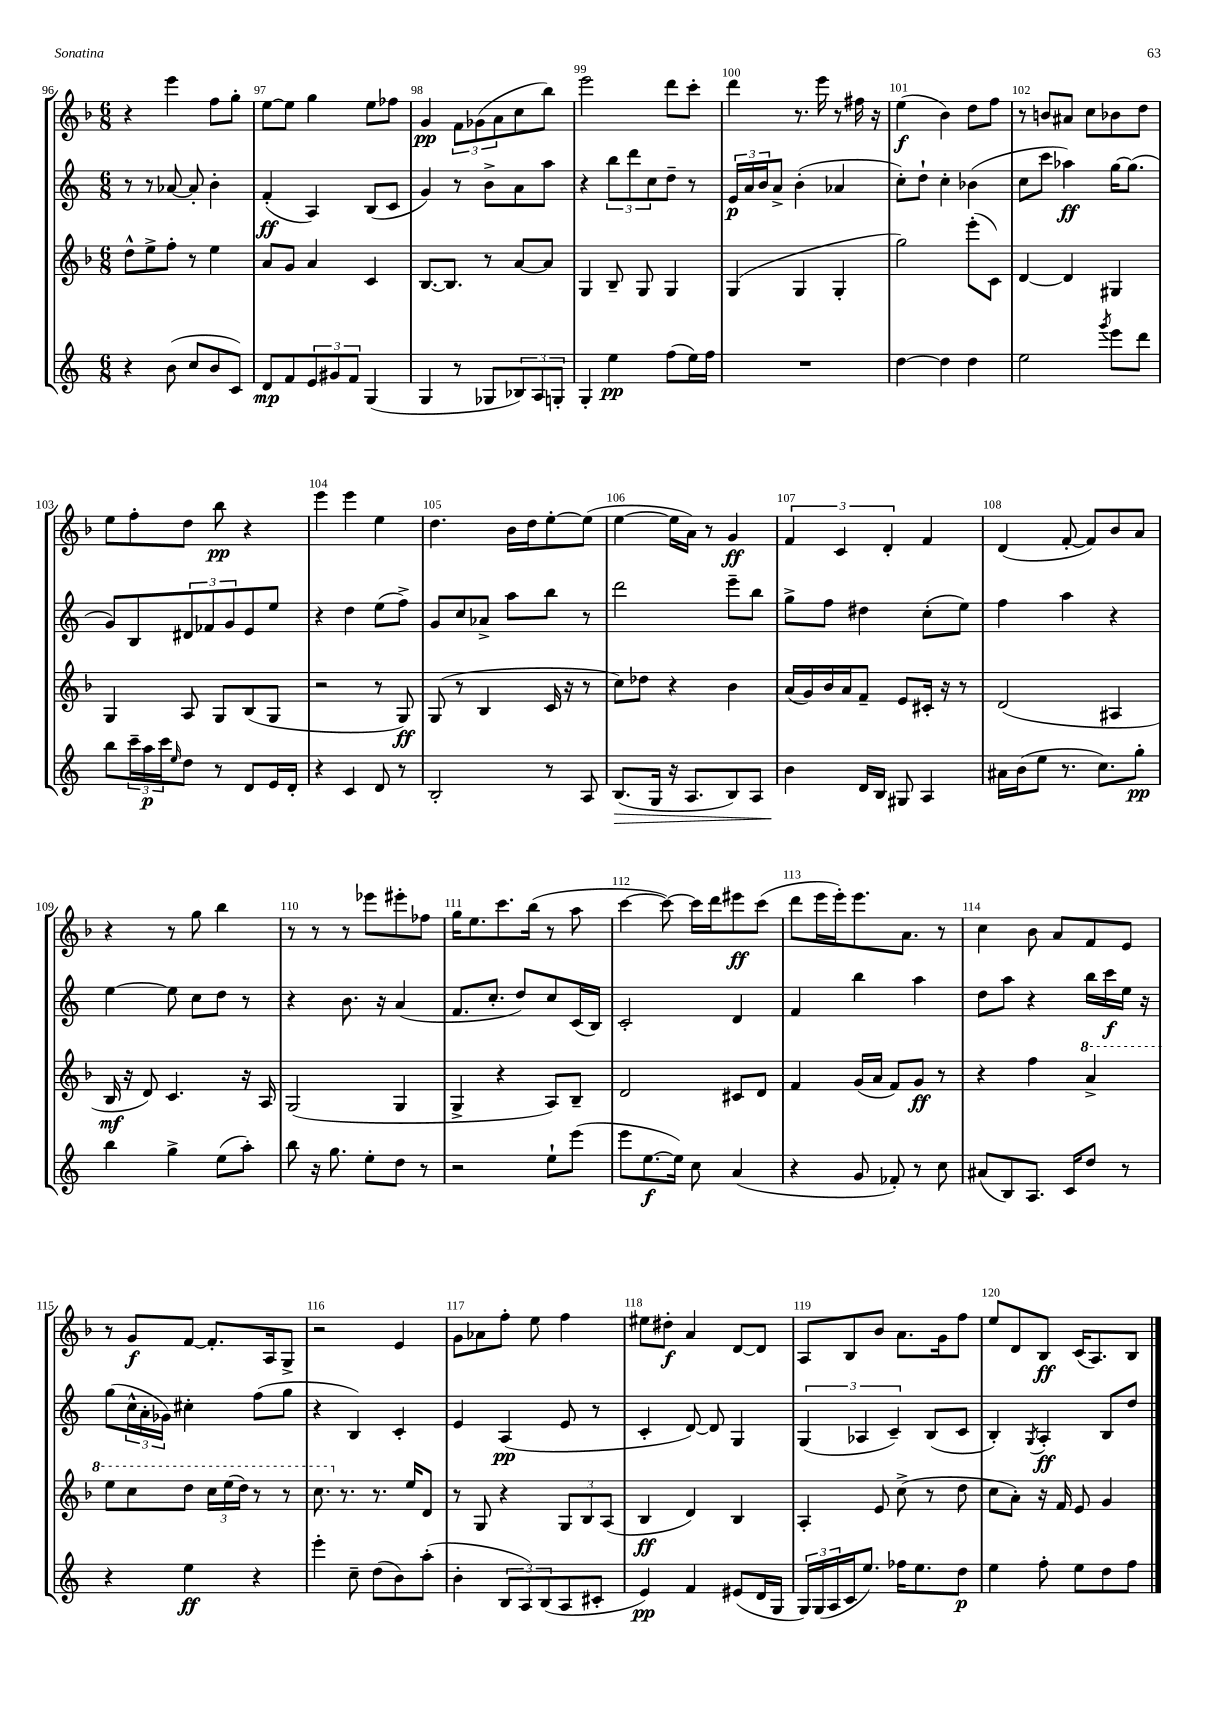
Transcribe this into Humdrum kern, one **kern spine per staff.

**kern	**dynam	**kern	**dynam	**kern	**dynam	**kern	**dynam
*part4	*part4	*part3	*part3	*part2	*part2	*part1	*part1
*staff4	*staff4	*staff3	*staff3	*staff2	*staff2	*staff1	*staff1
*clefG2	*	*clefG2	*	*clefG2	*	*clefG2	*
*k[]	*	*k[b-]	*	*k[]	*	*k[b-]	*
*M6/8	*	*M6/8	*	*M6/8	*	*M6/8	*
=96	=96	=96	=96	=96	=96	=96	=96
4r	.	8dd^^\L	.	8r	.	4r	.
.	.	8ee^\	.	8r	.	.	.
(8b\	.	8ff'\J	.	[8a-X/	.	4eee\	.
8cc/L	.	8r	.	8a-'/]	.	.	.
8b/	.	4ee\	.	4b'\	.	8ff\L	.
8c/J)	.	.	.	.	.	8gg'\J	.
=97	=97	=97	=97	=97	=97	=97	=97
8d/L	mp	8a/L	.	(4f'/	ff	[8ee\L	.
8f/	.	8g/J	.	.	.	8ee\J]	.
12e/	.	4a/	.	4A/)	.	4gg\	.
12g#X/	.	.	.	.	.	.	.
12f/J	.	.	.	.	.	.	.
(4G/	.	4c/	.	(8B/L	.	8ee\L	.
.	.	.	.	8c/J	.	8ff-X\J	.
=98	=98	=98	=98	=98	=98	=98	=98
4G/	.	[8.B-/L	.	4g/)	.	4g/	pp
.	.	8.B-/J]	.	.	.	.	.
8r	.	.	.	8r	.	12f\L	.
.	.	.	.	.	.	(12g-X\	.
8G-X/L	.	8r	.	8b^\L	.	.	.
.	.	.	.	.	.	12a\	.
12B-X/)	.	[8a/L	.	8a\	.	8cc\	.
12A/	.	.	.	.	.	.	.
.	.	8a/J]	.	8aa\J	.	8bb-\J)	.
12Gn'/J	.	.	.	.	.	.	.
=99	=99	=99	=99	=99	=99	=99	=99
4G'/	.	4G/	.	4r	.	2eee\	.
4ee\	pp	8B-~/	.	12bb\L	.	.	.
.	.	.	.	12ddd\	.	.	.
.	.	8G/	.	.	.	.	.
.	.	.	.	12cc\	.	.	.
(8ff\L	.	4G/	.	8dd~\J	.	8ddd\L	.
16ee\L)	.	.	.	8r	.	8ccc'\J	.
16ff\JJ	.	.	.	.	.	.	.
=100	=100	=100	=100	=100	=100	=100	=100
2.r	.	(4G/	.	24e/LL	p	4ddd\	.
.	.	.	.	24a/	.	.	.
.	.	.	.	24b/J	.	.	.
.	.	.	.	8a^/J	.	.	.
.	.	4G/	.	(4b'\	.	8.r	.
.	.	.	.	.	.	16eee\	.
.	.	4G'/	.	4a-X/	.	8r	.
.	.	.	.	.	.	16ff#X\	.
.	.	.	.	.	.	16r	.
=101	=101	=101	=101	=101	=101	=101	=101
[4dd\	.	2gg\)	.	8cc'\L)	.	(4ee\	f
.	.	.	.	8dd`\J	.	.	.
4dd\]	.	.	.	4cc'\	.	4b-\)	.
4dd\	.	(8eee'\L	.	(4b-X\	.	8dd\L	.
.	.	8c\J)	.	.	.	8ff\J	.
=102	=102	=102	=102	=102	=102	=102	=102
2ee\	.	[4d/	.	8cc\L	.	8r	.
.	.	.	.	8ccc\J	.	8bn/L	.
.	.	4d/]	.	4aa-X\)	ff	8a#X/J	.
.	.	.	.	.	.	8cc\L	.
8qggg/	.	.	.	.	.	.	.
8eee\L	.	4G#X/	.	[16gg\KL	.	8b-X\	.
.	.	.	.	(8.gg\J]	.	.	.
8ddd\J	.	.	.	.	.	8dd\J	.
!!LO:LB:g=z
=103	=103	=103	=103	=103	=103	=103	=103
8bb\L	.	4G/	.	8g/L)	.	8ee\L	.
24ccc~\L	.	.	.	8B/	.	8ff'\	.
24aa\	p	.	.	.	.	.	.
24ccc\J	.	.	.	.	.	.	.
16qqee/	.	.	.	.	.	.	.
8dd\J	.	8A/	.	12d#X/	.	8dd\J	.
.	.	.	.	12f-X/	.	.	.
8r	.	8G/L	.	.	.	8bb-\	pp
.	.	.	.	12g/	.	.	.
8d/L	.	(8B-/	.	8e/	.	4r	.
16e/L	.	8G/J	.	8ee/J	.	.	.
16d'/JJ	.	.	.	.	.	.	.
=104	=104	=104	=104	=104	=104	=104	=104
4r	.	2r	.	4r	.	4eee\	.
4c/	.	.	.	4dd\	.	4eee\	.
8d/	.	8r	.	(8ee\L	.	4ee\	.
8r	.	8G/)	ff	8ff^\J)	.	.	.
=105	=105	=105	=105	=105	=105	=105	=105
2B'/	.	(8G/	.	8g/L	.	4.dd\	.
.	.	8r	.	8cc/	.	.	.
.	.	4B-/	.	8a-X^/J	.	.	.
.	.	.	.	8aa\L	.	16b-\LL	.
.	.	.	.	.	.	16dd\J	.
8r	.	16c/	.	8bb\J	.	[8ee'\	.
.	.	16r	.	.	.	.	.
8A/	.	8r	.	8r	.	(8ee\J]	.
=106	=106	=106	=106	=106	=106	=106	=106
!	!LO:HP:b	!	!	!	!	!	!
(8.B/L	>	8cc\L)	.	2ddd\	.	[4ee\	.
.	.	8dd-X\J	.	.	.	.	.
16G/Jk	.	.	.	.	.	.	.
16r	.	4r	.	.	.	16ee\LL]	.
8.A/L	.	.	.	.	.	16a\JJ)	.
.	.	.	.	.	.	8r	.
8B/)	.	4b-\	.	8eee~\L	.	4g/	ff
8A/J	.	.	.	8bb\J	.	.	.
=107	=107	=107	=107	=107	=107	=107	=107
4b\	.	(16a/LL	.	8gg^\L	.	6f/	.
.	.	16g/)	.	.	.	.	.
.	.	16b-/	.	8ff\J	.	.	.
.	.	.	.	.	.	6c/	.
.	.	16a/J	.	.	.	.	.
16d/LL	]	8f~/J	.	4dd#X\	.	.	.
16B/JJ	.	.	.	.	.	.	.
.	.	.	.	.	.	6d'/	.
8G#X/	.	8e/L	.	.	.	.	.
4A/	.	16c#X'/Jk	.	(8cc'\L	.	4f/	.
.	.	16r	.	.	.	.	.
.	.	8r	.	8ee\J)	.	.	.
=108	=108	=108	=108	=108	=108	=108	=108
16a#X\LL	.	(2d/	.	4ff\	.	(4d/	.
(16b\J	.	.	.	.	.	.	.
8ee\J	.	.	.	.	.	.	.
8.r	.	.	.	4aa\	.	[8f'/	.
.	.	.	.	.	.	8f/L])	.
8.cc\L)	.	.	.	.	.	.	.
.	.	4A#X/	.	4r	.	8b-/	.
8gg'\J	pp	.	.	.	.	8a/J	.
!!LO:LB:g=z
=109	=109	=109	=109	=109	=109	=109	=109
4bb\	.	16B-/	mf	[4ee\	.	4r	.
.	.	16r	.	.	.	.	.
.	.	8d/)	.	.	.	.	.
4gg^\	.	4.c/	.	8ee\]	.	8r	.
.	.	.	.	8cc\L	.	8gg\	.
(8ee\L	.	.	.	8dd\J	.	4bb-\	.
8aa'\J)	.	16r	.	8r	.	.	.
.	.	16A/	.	.	.	.	.
=110	=110	=110	=110	=110	=110	=110	=110
8bb\	.	(2G/	.	4r	.	8r	.
16r	.	.	.	.	.	8r	.
8.gg\	.	.	.	.	.	.	.
.	.	.	.	8.b\	.	8r	.
8ee'\L	.	.	.	.	.	8eee-X\L	.
.	.	.	.	16r	.	.	.
8dd\J	.	4G/	.	(4a/	.	8eee#X'\	.
8r	.	.	.	.	.	8ff-X\J	.
=111	=111	=111	=111	=111	=111	=111	=111
2r	.	4G^/	.	8.f/L	.	16gg\KL	.
.	.	.	.	.	.	8.ee\	.
.	.	.	.	8.cc'/J	.	.	.
.	.	4r	.	.	.	8.ccc\	.
.	.	.	.	8dd/L)	.	.	.
.	.	.	.	.	.	(16bb-\Jk	.
8ee`\L	.	8A/L)	.	8cc/	.	8r	.
(8eee\J	.	8B-~/J	.	(16c/L	.	8aa\	.
.	.	.	.	16B/JJ)	.	.	.
=112	=112	=112	=112	=112	=112	=112	=112
8eee\L	.	2d/	.	2c'/	.	[4ccc\	.
[8.ee\	f	.	.	.	.	.	.
.	.	.	.	.	.	8ccc\_)	.
16ee\Jk])	.	.	.	.	.	.	.
8cc\	.	.	.	.	.	16ccc\LL]	.
.	.	.	.	.	.	16ddd\J	.
(4a/	.	8c#X/L	.	4d/	.	8eee#X\	ff
.	.	8d/J	.	.	.	(8ccc\J	.
=113	=113	=113	=113	=113	=113	=113	=113
4r	.	4f/	.	4f/	.	8ddd\L	.
.	.	.	.	.	.	16eee\L	.
.	.	.	.	.	.	16eee'\J)	.
8g/	.	(16g/LL	.	4bb\	.	8.eee\	.
.	.	16a/JJ	.	.	.	.	.
8f-X'/)	.	8f/L)	.	.	.	.	.
.	.	.	.	.	.	8.a\J	.
8r	.	8g/J	ff	4aa\	.	.	.
8cc\	.	8r	.	.	.	8r	.
=114	=114	=114	=114	=114	=114	=114	=114
(8a#X/L	.	4r	.	8dd\L	.	4cc\	.
8B/)	.	.	.	8aa\J	.	.	.
8.A/J	.	4ff\	.	4r	.	8b-\	.
.	.	.	.	.	.	8a/L	.
16c/KL	.	.	.	.	.	.	.
*	*	*8va	*	*	*	*	*
8dd/J	.	4aa^/	.	16bb\LL	.	8f/	.
.	.	.	.	16ccc\	f	.	.
8r	.	.	.	16ee\JJ	.	8e/J	.
.	.	.	.	16r	.	.	.
!!LO:LB:g=z
=115	=115	=115	=115	=115	=115	=115	=115
4r	.	8eee\L	.	(8gg\L	.	8r	.
.	.	8ccc\	.	24cc^^\L	.	8g/L	f
.	.	.	.	24a'\	.	.	.
.	.	.	.	24g-X\JJ)	.	.	.
4ee\	ff	8ddd\J	.	4cc#X'\	.	[8f/J	.
.	.	24ccc\LL	.	.	.	8.f'/L]	.
.	.	(24eee\	.	.	.	.	.
.	.	24ddd\JJ)	.	.	.	.	.
4r	.	8r	.	(8ff\L	.	.	.
.	.	.	.	.	.	16A/k	.
.	.	8r	.	8gg\J	.	8G^/J	.
=116	=116	=116	=116	=116	=116	=116	=116
4eee'\	.	8.ccc\	.	4r	.	2r	.
*	*	*X8va	*	*	*	*	*
.	.	8.r	.	.	.	.	.
8cc~\	.	.	.	4B/)	.	.	.
(8dd\L	.	8.r	.	.	.	.	.
8b\)	.	.	.	4c'/	.	4e/	.
.	.	16ee/KL	.	.	.	.	.
(8aa'\J	.	8d/J	.	.	.	.	.
=117	=117	=117	=117	=117	=117	=117	=117
4b'\	.	8r	.	4e/	.	8g\L	.
.	.	8G/	.	.	.	8a-X\	.
12B/L	.	4r	.	(4A/	pp	8ff'\J	.
12A/)	.	.	.	.	.	.	.
.	.	.	.	.	.	8ee\	.
(12B/	.	.	.	.	.	.	.
8A/	.	12G/L	.	8e/	.	4ff\	.
.	.	12B-/	.	.	.	.	.
8c#X'/J	.	.	.	8r	.	.	.
.	.	(12A/J	.	.	.	.	.
=118	=118	=118	=118	=118	=118	=118	=118
4e/)	pp	4B-/	ff	4c'/	.	8ee#X\L	.
.	.	.	.	.	.	8dd#X'\J	f
4f/	.	4d/)	.	[8d/)	.	4a/	.
.	.	.	.	8d/]	.	.	.
(8e#X/L	.	4B-/	.	4G/	.	[8d/L	.
16d/L	.	.	.	.	.	8d/J]	.
16G/JJ	.	.	.	.	.	.	.
=119	=119	=119	=119	=119	=119	=119	=119
24G/LL)	.	4A'/	.	(6G/	.	8A/L	.
(24G/	.	.	.	.	.	.	.
24A/	.	.	.	.	.	.	.
16c/J	.	.	.	.	.	8B-/	.
.	.	.	.	6A-X/	.	.	.
8.ee/J)	.	.	.	.	.	.	.
.	.	8e/	.	.	.	8b-/J	.
.	.	.	.	6c~/)	.	.	.
16ff-X\KL	.	(8cc^\	.	.	.	8.a\L	.
8.ee\	.	.	.	.	.	.	.
.	.	8r	.	(8B/L	.	.	.
.	.	.	.	.	.	16g\k	.
8dd\J	p	8dd\	.	8c/J	.	8ff\J	.
=120	=120	=120	=120	=120	=120	=120	=120
4ee\	.	8cc\L	.	4B'/)	.	8ee/L	.
.	.	8a'\J)	.	.	.	8d/	.
.	.	.	.	8qG/	.	.	.
8ff'\	.	16r	.	4A'/	ff	8B-/J	ff
.	.	16f/	.	.	.	.	.
8ee\L	.	8e/	.	.	.	(16c/KL	.
.	.	.	.	.	.	8.A/)	.
8dd\	.	4g/	.	8B/L	.	.	.
8ff\J	.	.	.	8dd/J	.	8B-/J	.
==	==	==	==	==	==	==	==
*-	*-	*-	*-	*-	*-	*-	*-
